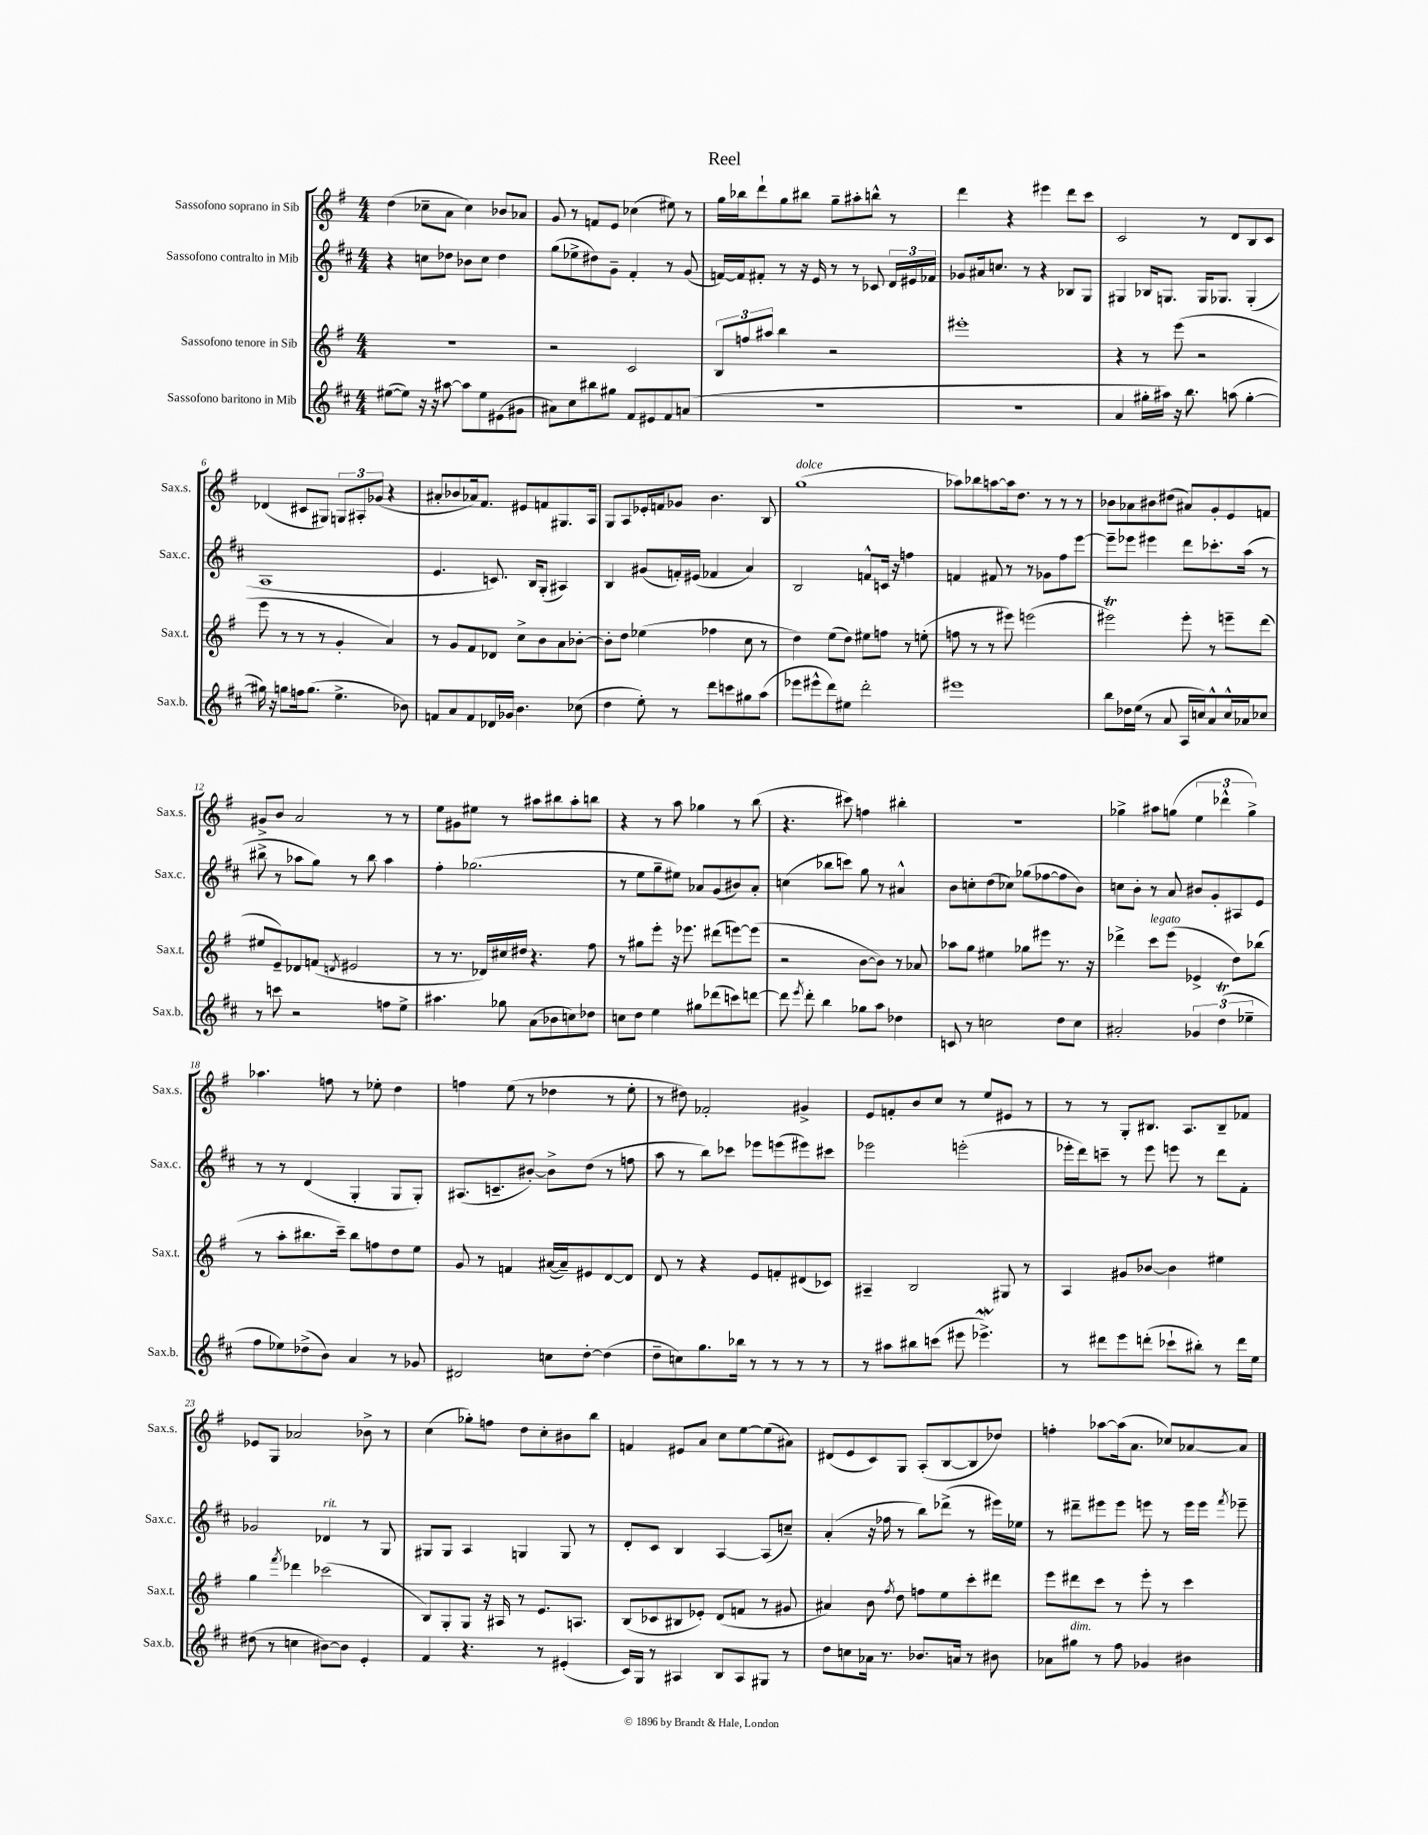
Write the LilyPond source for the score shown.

\header { title = "Reel" }
<<
\new StaffGroup <<
\new Staff = "s0" \with { instrumentName = "Sassofono soprano in Sib" shortInstrumentName = "Sax.s." } {
    \clef treble \key g \major \numericTimeSignature \time 4/4
    \autoBeamOff d''4( ces''8[-- a'8] ces''4) bes'8[ aes'8] |
    g'8 r8 f'8[ e'8] ces''4( eis''8) r8 |
    g''16[ bes''16 d'''8-! g''8 bis''8] g''8[-- ais''8-. b''8]-^ r8 |
    d'''4 r4 eis'''4 d'''8[ c'''8] |
    c'2 r8 d'8[ b8 c'8] |
    des'4( cis'8[ gis8]) \tuplet 3/2 { g8[ ais8-. ges'8]( } r4 |
    ais'8[-. bes'8 aes'16) fis'8.] eis'8[ f'8 gis8. a16] |
    g8[ a8 ees'16-. f'16 ges'8] b'4. b8 |
    g''1^\markup { \italic "dolce" }( |
    aes''8[) bes''8 a''8~ a''16 d''8.] r8 r8 r8 |
    bes'8[ aes'8 bis'8 dis''8]( ais'8[) g'8-. e'8 f'8] |
    gis'8[-> b'8] a'2 r8 r8 |
    e''8[ gis'8 eis''8] r8 ais''8[ bis''8 ais''8-. b''8] |
    r4 r8 a''8 ges''4 r8 b''8( |
    r4. cis'''8) f''4 bis''4-. |
    R1 |
    ges''4-> ais''8[ g''8]( \tuplet 3/2 { e''4 des'''4-^ g''4->) } |
    aes''4. f''8 r8 ees''8-. d''4 |
    f''4 e''8( r8 des''4 r8 e''8-. |
    r8 dis''8) fes'2-. gis'4-> |
    e'8[ f'8-. b'8 c''8] r8 e''8[ eis'8] r8 |
    r8 r8 g8[-. bis8.] a8.[ bis8-- fes'8] |
    ees'8[ g8] aes'2 bes'8-> r8 |
    c''4( ges''8[-.) f''8] d''8[ c''8-. bis'8 b''8] |
    f'4 eis'8[ a'8] c''8[ e''8~ e''8( ais'8]) |
    dis'8[( e'8 c'8) g8] a8[-.( b8~ b8 des''8]) |
    f''4-. aes''8[~ aes''16( a'8.] ces''8[) aes'8~ aes'8] \bar "|." |
}
\new Staff = "s1" \with { instrumentName = "Sassofono contralto in Mib" shortInstrumentName = "Sax.c." } {
    \clef treble \key d \major \numericTimeSignature \time 4/4
    \autoBeamOff r4 c''8[ des''8] bes'8[ c''8] des''4 |
    g''8[( ees''8-> dis''8) g'8]-- fis'4-. r8 g'8( |
    f'16[~) f'16 fis'8]-. r8 r16 e'16 r8 r8 ces'8 \tuplet 3/2 { d'16[ eis'16 fes'16] } |
    ges'8[ ais'16 c''8.] r8 r4 bes8[ g8] |
    gis4 bes16[ g8.] g16[ ges8.] ges4-.( |
    a1 |
    e'4. c'8.) b16[ g8]-.( ais4) |
    b4 gis'8[( f'16-.) eis'16]( fes'4 a'4) |
    b2 f'8[-^ c'16] r16 f''4 |
    f'4 fis'8 r8 r8 ges'8[ fis''8 e'''8]~ |
    e'''8[-- ees'''8] eis'''4 d'''8[ ces'''8.-. a''16]( r8 |
    bis''8-> r8 aes''8[ g''8]) r8 bis''8 aes''4 |
    fis''4-. ges''2.( |
    r8 e''8[ g''8-- eis''8]) aes'8[ g'8( bis'8) aes'8]-. |
    c''4( bes''8[ c'''8]) g''8 r8 ais'4-^ |
    b'8[ c''8-. d''8( ces''8]) ges''8[( fes''8~ fes''8 b'8]) |
    c''8[ b'8]-. r8 a'8 bis'8[ g'8-. ais8 e'8] |
    r8 r8 d'4( g4-. g8[ g8]-.) |
    ais8.[( c'8.-- bis'8]~-.) bis'8[-> d''8]( r8 f''8 |
    a''8 r8 b''8[) ces'''8] ees'''8[ e'''8( eis'''8) cis'''8] |
    ees'''2 e'''2-.( |
    ees'''16[-. d'''16) c'''8]-- r8 ees'''8 e'''8 r8 d'''8[ fis'8]-. |
    ges'2 des'4^\markup { \italic "rit." } r8 g8 |
    gis8[ gis8] a4 g4 g8 r8 |
    d'8[-. cis'8] b4 a4~ a8[( c''8]--) |
    a'4-.( r16 fes''16 r8 b''8[) des'''8]->( r8 eis'''16[) ees''16] |
    r8 dis'''8[-- eis'''8 eis'''8] e'''8 r8 e'''16[ e'''16] \acciaccatura { fis'''8 } ees'''8-- \bar "|." |
}
\new Staff = "s2" \with { instrumentName = "Sassofono tenore in Sib" shortInstrumentName = "Sax.t." } {
    \clef treble \key g \major \numericTimeSignature \time 4/4
    \autoBeamOff R1 |
    r2 c'2 |
    \tuplet 3/2 { b8[ f''8 ais''8] } b''4 r2 |
    eis'''1-. |
    r4 r8 e'''8( r2 |
    e'''8 r8 r8 r8 g'4-. a'4) |
    r8 g'8[ fis'8 des'8] c''8[-> b'8 a'8 bes'8]~-. |
    bes'8[-. d''8] ees''4( fes''4 c''8 r8 |
    d''4) e''8[( d''8]) eis''8[ f''8] r8 e''8-.( |
    f''8 r8 r8 eis'''8) e'''2( |
    eis'''2\trill) eis'''8-. r8 e'''8[-- d'''8]( |
    eis''8[ e'8--) des'8 f'8]( \acciaccatura { d'8 } eis'2 |
    r8 r8. des'16[) cis''16 dis''16] r4. fis''8 |
    r8 gis''8[ e'''8]-. r16 ees'''8. dis'''8[( e'''8~) e'''8]( |
    r2 b'8[~ b'8]) r8 aes'8 |
    aes''8[ g''8] eis''4 ges''8[ eis'''8] r8. r16 |
    des'''4-> c'''8[^\markup { \italic "legato" } e'''8]( ees'4-> d''8[) bes''8]( |
    r8 a''8[-. bis''8. c'''16]--) bis''8[ f''8 d''8 e''8] |
    g'8 r8 f'4 ais'16[~( ais'16--) eis'8 d'8~ d'8] |
    d'8 r8 r4 e'8[ f'8-. dis'8( ces'8]) |
    ais4-- b2 gis8 r8 |
    a4 gis'8[ bes'8]~ bes'4 eis''4 |
    g''4 \acciaccatura { fis'''8 } des'''4 ces'''2( |
    b8[) g8-. g8] r16 ais16 r8 e'8.[ a8.] |
    b8[( ces'8 bis8 ees'8]-.) d'8[( f'8] r8 gis'8 |
    ais'4) b'8 \acciaccatura { fis''8 } d''8 f''8[ e''8 c'''8-. dis'''8] |
    e'''8[ dis'''8 c'''8] r8 e'''8-. r8 c'''4 \bar "|." |
}
\new Staff = "s3" \with { instrumentName = "Sassofono baritono in Mib" shortInstrumentName = "Sax.b." } {
    \clef treble \key d \major \numericTimeSignature \time 4/4
    \autoBeamOff eis''8[~( eis''8]) r16 r16 ais''8~ ais''8[ eis''8 eis'8( gis'8] |
    ais'8[) cis''8 bis''8 gis''8] fis'8[ eis'8 fis'8 a'8]( |
    R1 |
    R1 |
    a'4 gis''16[-. ais''16]) r16 b''8. a''8( gis''4~-. |
    gis''16) r16 g''8[ f''16 g''8.]( e''4.-> bes'8) |
    f'8[ a'8 f'8 des'16 ges'16] b'4. ces''8( |
    d''4 e''8-.) r8 d'''8[ c'''8 gis''8 a''8]( |
    ees'''8[ eis'''8-^ d'''8) eis''8] d'''2-. |
    eis'''1 |
    b''8[ des''16 e''16]( r8 a'8 a16[ c''16) a'8-^ c''16-^ aes'16 ces''8] |
    r8 c'''8 r2 f''8[ e''8]-> |
    ais''4. ges''8 a'8[( bes'8 c''8) des''8] |
    c''8[ d''8] e''4 gis''8[ des'''8( c'''8) d'''8]~ |
    d'''8 \acciaccatura { e'''8 } d'''8-. b''4 ges''8[ a''8] des''4 |
    c'8 r8 c''2 d''8[ c''8] |
    ais'2-. \tuplet 3/2 { ges'4 d''4\trill( ees''4-- } |
    fis''8[ ees''8) des''8->( b'8]) a'4 r8 ges'8 |
    dis'2 c''8[ d''8]~-. d''4( |
    d''8[-- c''8) g''8. bes''16] r8 r8 r8 r8 |
    r8 ais''8[ bis''8 c'''8]( eis'''8 ees'''4.->\mordent) |
    r8 dis'''8[ e'''8 d'''8]-.( ces'''8[-! bis''8]-.) r8 d'''16[ e''16] |
    dis''8( r8 c''4 bis'8[~) bis'8] e'4-. |
    fis'4 r4. r8 eis'4-.( |
    cis'16[) g16] r8 ais4 b8[ ais8 gis8] r8 |
    d''8[ c''8 aes'16] r8. bes'8.[ a'16] r8 bis'8 |
    aes'8[ gis''8]^\markup { \italic "dim." } r8 fis''8 ges'4 bis'4 \bar "|." |
}
>>
>>
